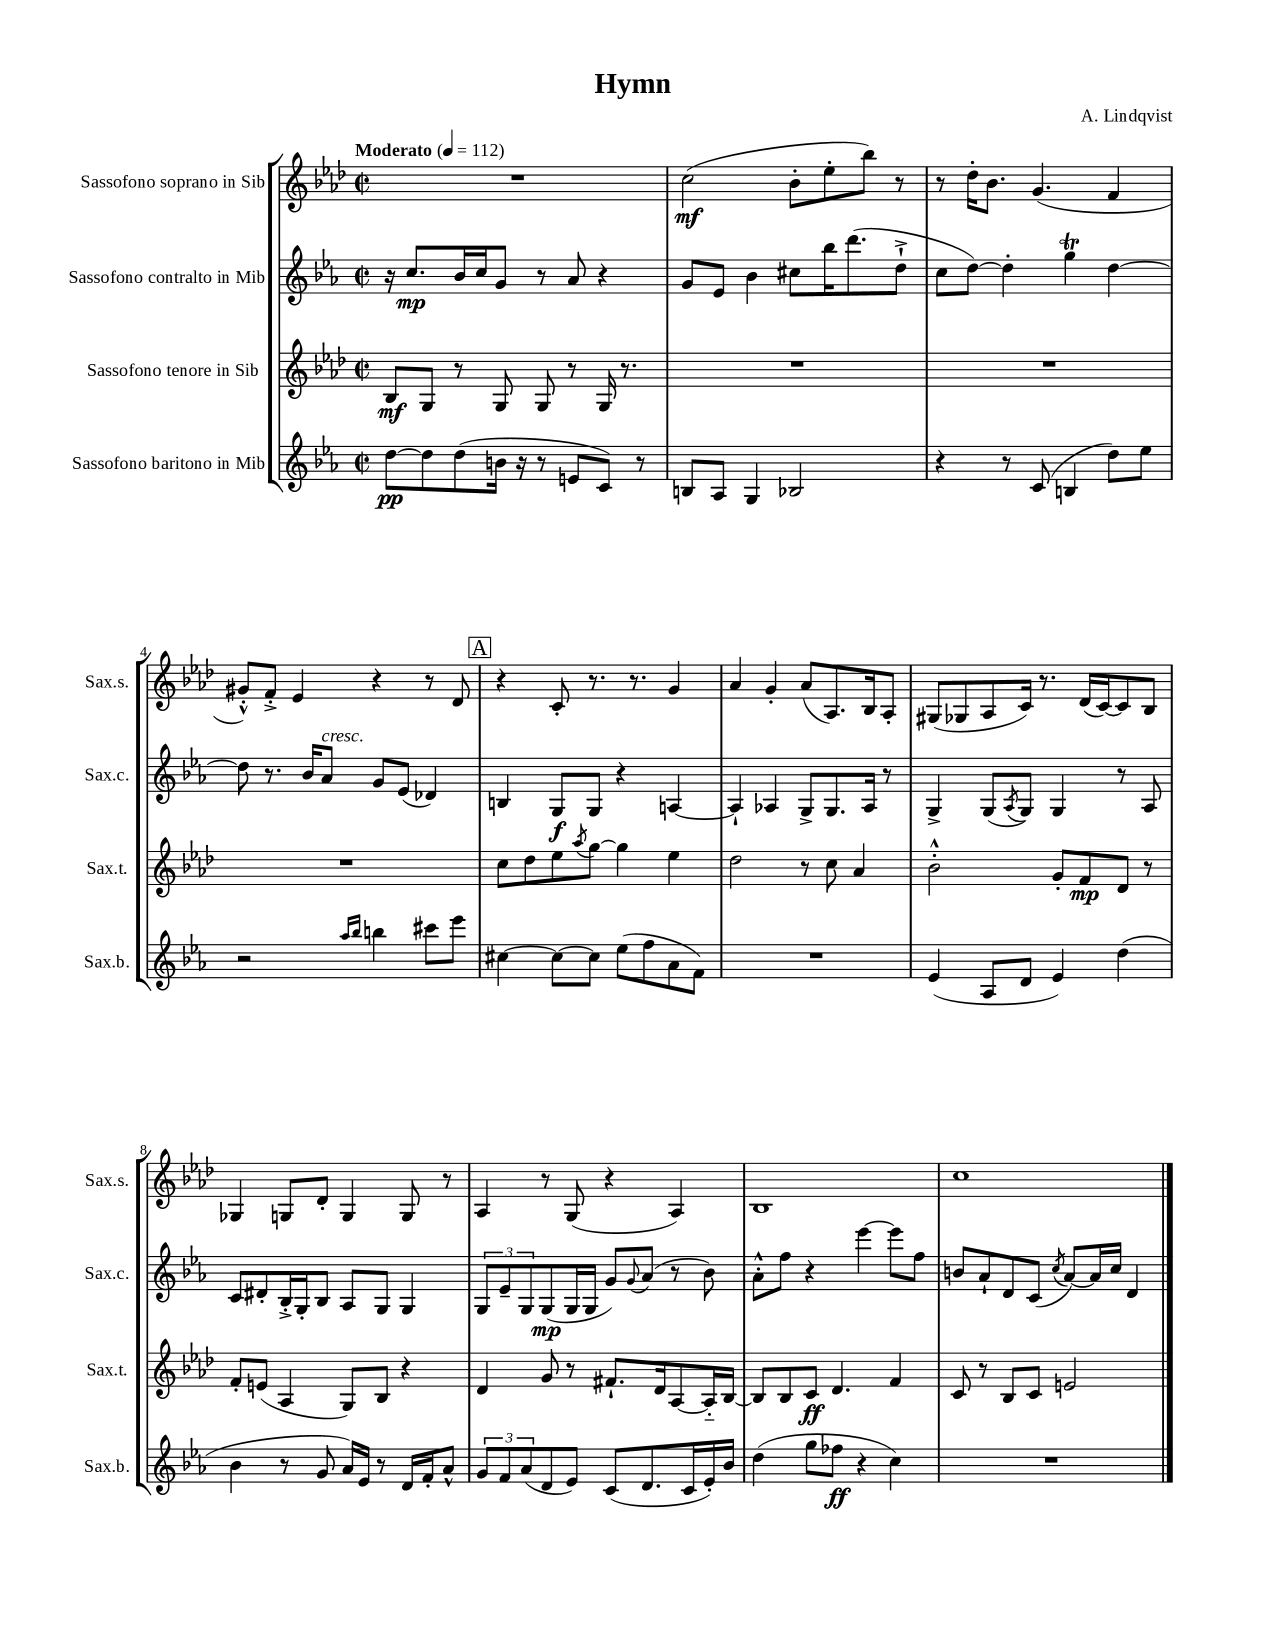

**kern	**dynam	**kern	**dynam	**kern	**dynam	**kern	**dynam
*part4	*part4	*part3	*part3	*part2	*part2	*part1	*part1
*staff4	*staff4	*staff3	*staff3	*staff2	*staff2	*staff1	*staff1
*I"Sassofono baritono in Mib	*	*I"Sassofono tenore in Sib	*	*I"Sassofono contralto in Mib	*	*I"Sassofono soprano in Sib	*
*I'Sax.b.	*	*I'Sax.t.	*	*I'Sax.c.	*	*I'Sax.s.	*
*clefG2	*	*clefG2	*	*clefG2	*	*clefG2	*
*k[b-e-a-]	*	*k[b-e-a-d-]	*	*k[b-e-a-]	*	*k[b-e-a-d-]	*
*M2/2	*	*M2/2	*	*M2/2	*	*M2/2	*
*met(c|)	*	*met(c|)	*	*met(c|)	*	*met(c|)	*
*MM112	*	*MM112	*	*MM112	*	*MM112	*
=1	=1	=1	=1	=1	=1	=1	=1
!	!	!	!	!	!	!LO:TX:a:B:t=Moderato	!
[8dd\L	pp	8B-/L	mf	16r	.	1r	.
.	.	.	.	8.cc/L	mp	.	.
8dd\]	.	8G/J	.	.	.	.	.
(8dd\	.	8r	.	16b-/L	.	.	.
.	.	.	.	16cc/J	.	.	.
16bn\Jk	.	8G/	.	8g/J	.	.	.
16r	.	.	.	.	.	.	.
8r	.	8G/	.	8r	.	.	.
8en/L	.	8r	.	8a-/	.	.	.
8c/J)	.	16G/	.	4r	.	.	.
.	.	8.r	.	.	.	.	.
8r	.	.	.	.	.	.	.
=2	=2	=2	=2	=2	=2	=2	=2
8Bn/L	.	1r	.	8g/L	.	(2cc\	mf
8A-/J	.	.	.	8e-/J	.	.	.
4G/	.	.	.	4b-\	.	.	.
2B-X/	.	.	.	8cc#X\L	.	8b-'\L	.
.	.	.	.	16bb-\K	.	8ee-'\	.
.	.	.	.	(8.ddd\	.	.	.
.	.	.	.	.	.	8bb-\J)	.
.	.	.	.	8dd`^\J	.	8r	.
=3	=3	=3	=3	=3	=3	=3	=3
4r	.	1r	.	8cc\L	.	8r	.
.	.	.	.	[8dd\J)	.	16dd-'\KL	.
.	.	.	.	.	.	8.b-\J	.
8r	.	.	.	4dd'\]	.	.	.
(8c/	.	.	.	.	.	(4.g/	.
4Bn/	.	.	.	4ggt\	.	.	.
8dd\L)	.	.	.	[4dd\	.	4f/	.
8ee-\J	.	.	.	.	.	.	.
!!LO:LB:g=z
=4	=4	=4	=4	=4	=4	=4	=4
2r	.	1r	.	8dd\]	.	8g#X'^^/L)	.
.	.	.	.	8.r	.	8f'^/J	.
.	.	.	.	.	.	4e-/	.
.	.	.	.	16b-/KL	.	.	.
!	!	!	!	!LO:TX:a:i:t=cresc.	!	!	!
.	.	.	.	8a-/J	.	.	.
16qqaa-/LL	.	.	.	.	.	.	.
16qqbb-/JJ	.	.	.	.	.	.	.
4bbn\	.	.	.	8g/L	.	4r	.
.	.	.	.	(8e-/J	.	.	.
8ccc#X\L	.	.	.	4d-X/)	.	8r	.
8eee-\J	.	.	.	.	.	8d-/	.
!!LO:REH:place=s1:t=A
=5	=5	=5	=5	=5	=5	=5	=5
[4cc#X\	.	8cc\L	.	4Bn/	.	4r	.
.	.	8dd-\	.	.	.	.	.
8cc#\L_	.	8ee-\	.	8G/L	f	8c'/	.
.	.	8qaa-/	.	.	.	.	.
8cc#\J]	.	[8gg\J	.	8G/J	.	8.r	.
(8ee-\L	.	4gg\]	.	4r	.	.	.
.	.	.	.	.	.	8.r	.
8ff\	.	.	.	.	.	.	.
8a-\	.	4ee-\	.	[4An/	.	4g/	.
8f\J)	.	.	.	.	.	.	.
=6	=6	=6	=6	=6	=6	=6	=6
1r	.	2dd-\	.	4A`/]	.	4a-/	.
.	.	.	.	4A-X/	.	4g'/	.
.	.	8r	.	8G^/L	.	(8a-/L	.
.	.	8cc\	.	8.G/	.	8.A-/)	.
.	.	4a-/	.	.	.	.	.
.	.	.	.	16A-/Jk	.	16B-/k	.
.	.	.	.	8r	.	8A-'/J	.
=7	=7	=7	=7	=7	=7	=7	=7
(4e-/	.	2b-'^^\	.	4G^/	.	(8G#X/L	.
.	.	.	.	.	.	8G-X/	.
8A-/L	.	.	.	(8G/L	.	8A-/	.
.	.	.	.	8qA-/	.	.	.
8d/J	.	.	.	8G/J)	.	16c/Jk)	.
.	.	.	.	.	.	8.r	.
4e-/)	.	8g'/L	.	4G/	.	.	.
.	.	8f/	mp	.	.	(16d-/LL	.
.	.	.	.	.	.	[16c/J)	.
(4dd\	.	8d-/J	.	8r	.	8c/]	.
.	.	8r	.	8A-/	.	8B-/J	.
!!LO:LB:g=z
=8	=8	=8	=8	=8	=8	=8	=8
4b-\	.	8f'/L	.	8c/L	.	4G-X/	.
.	.	(8en/J	.	8d#X'/	.	.	.
8r	.	4A-/	.	16B-'^/L	.	8Gn/L	.
.	.	.	.	16G'/J	.	.	.
8g/	.	.	.	8B-/J	.	8d-'/J	.
16a-/LL)	.	8G/L)	.	8A-/L	.	4G/	.
16e-/JJ	.	.	.	.	.	.	.
8r	.	8B-/J	.	8G/J	.	.	.
16d/LL	.	4r	.	4G/	.	8G/	.
16f'/J	.	.	.	.	.	.	.
8a-^^/J	.	.	.	.	.	8r	.
=9	=9	=9	=9	=9	=9	=9	=9
12g/L	.	4d-/	.	12G/L	.	4A-/	.
12f/	.	.	.	12e-~/	.	.	.
(12a-/	.	.	.	12G/	.	.	.
8d/	.	8g/	.	(8G/	mp	8r	.
8e-/J)	.	8r	.	16G/L	.	(8G/	.
.	.	.	.	16G/JJ	.	.	.
(8c/L	.	8.f#X`/L	.	8g/L)	.	4r	.
.	.	.	.	8qqg/	.	.	.
8.d/	.	.	.	(8a-/J	.	.	.
.	.	16d-/k	.	.	.	.	.
.	.	[8A-/	.	8r	.	4A-/)	.
16c/L	.	.	.	.	.	.	.
16e-'/)	.	16A-/L]	.	8b-\)	.	.	.
16b-/JJ	.	[16B-/JJ	.	.	.	.	.
=10	=10	=10	=10	=10	=10	=10	=10
(4dd\	.	8B-/L]	.	8a-'^^\L	.	1B-	.
.	.	8B-/	.	8ff\J	.	.	.
8gg\L	.	8c/J	ff	4r	.	.	.
8ff-X\J	ff	4.d-/	.	.	.	.	.
4r	.	.	.	[4eee-\	.	.	.
4cc\)	.	4f/	.	8eee-\L]	.	.	.
.	.	.	.	8ff\J	.	.	.
=11	=11	=11	=11	=11	=11	=11	=11
1r	.	8c/	.	8bn/L	.	1cc	.
.	.	8r	.	8a-`/	.	.	.
.	.	8B-/L	.	8d/	.	.	.
.	.	8c/J	.	(8c/J	.	.	.
.	.	.	.	8qcc/	.	.	.
.	.	2en/	.	[8a-/L)	.	.	.
.	.	.	.	16a-/L]	.	.	.
.	.	.	.	16cc/JJ	.	.	.
.	.	.	.	4d/	.	.	.
==	==	==	==	==	==	==	==
*-	*-	*-	*-	*-	*-	*-	*-
